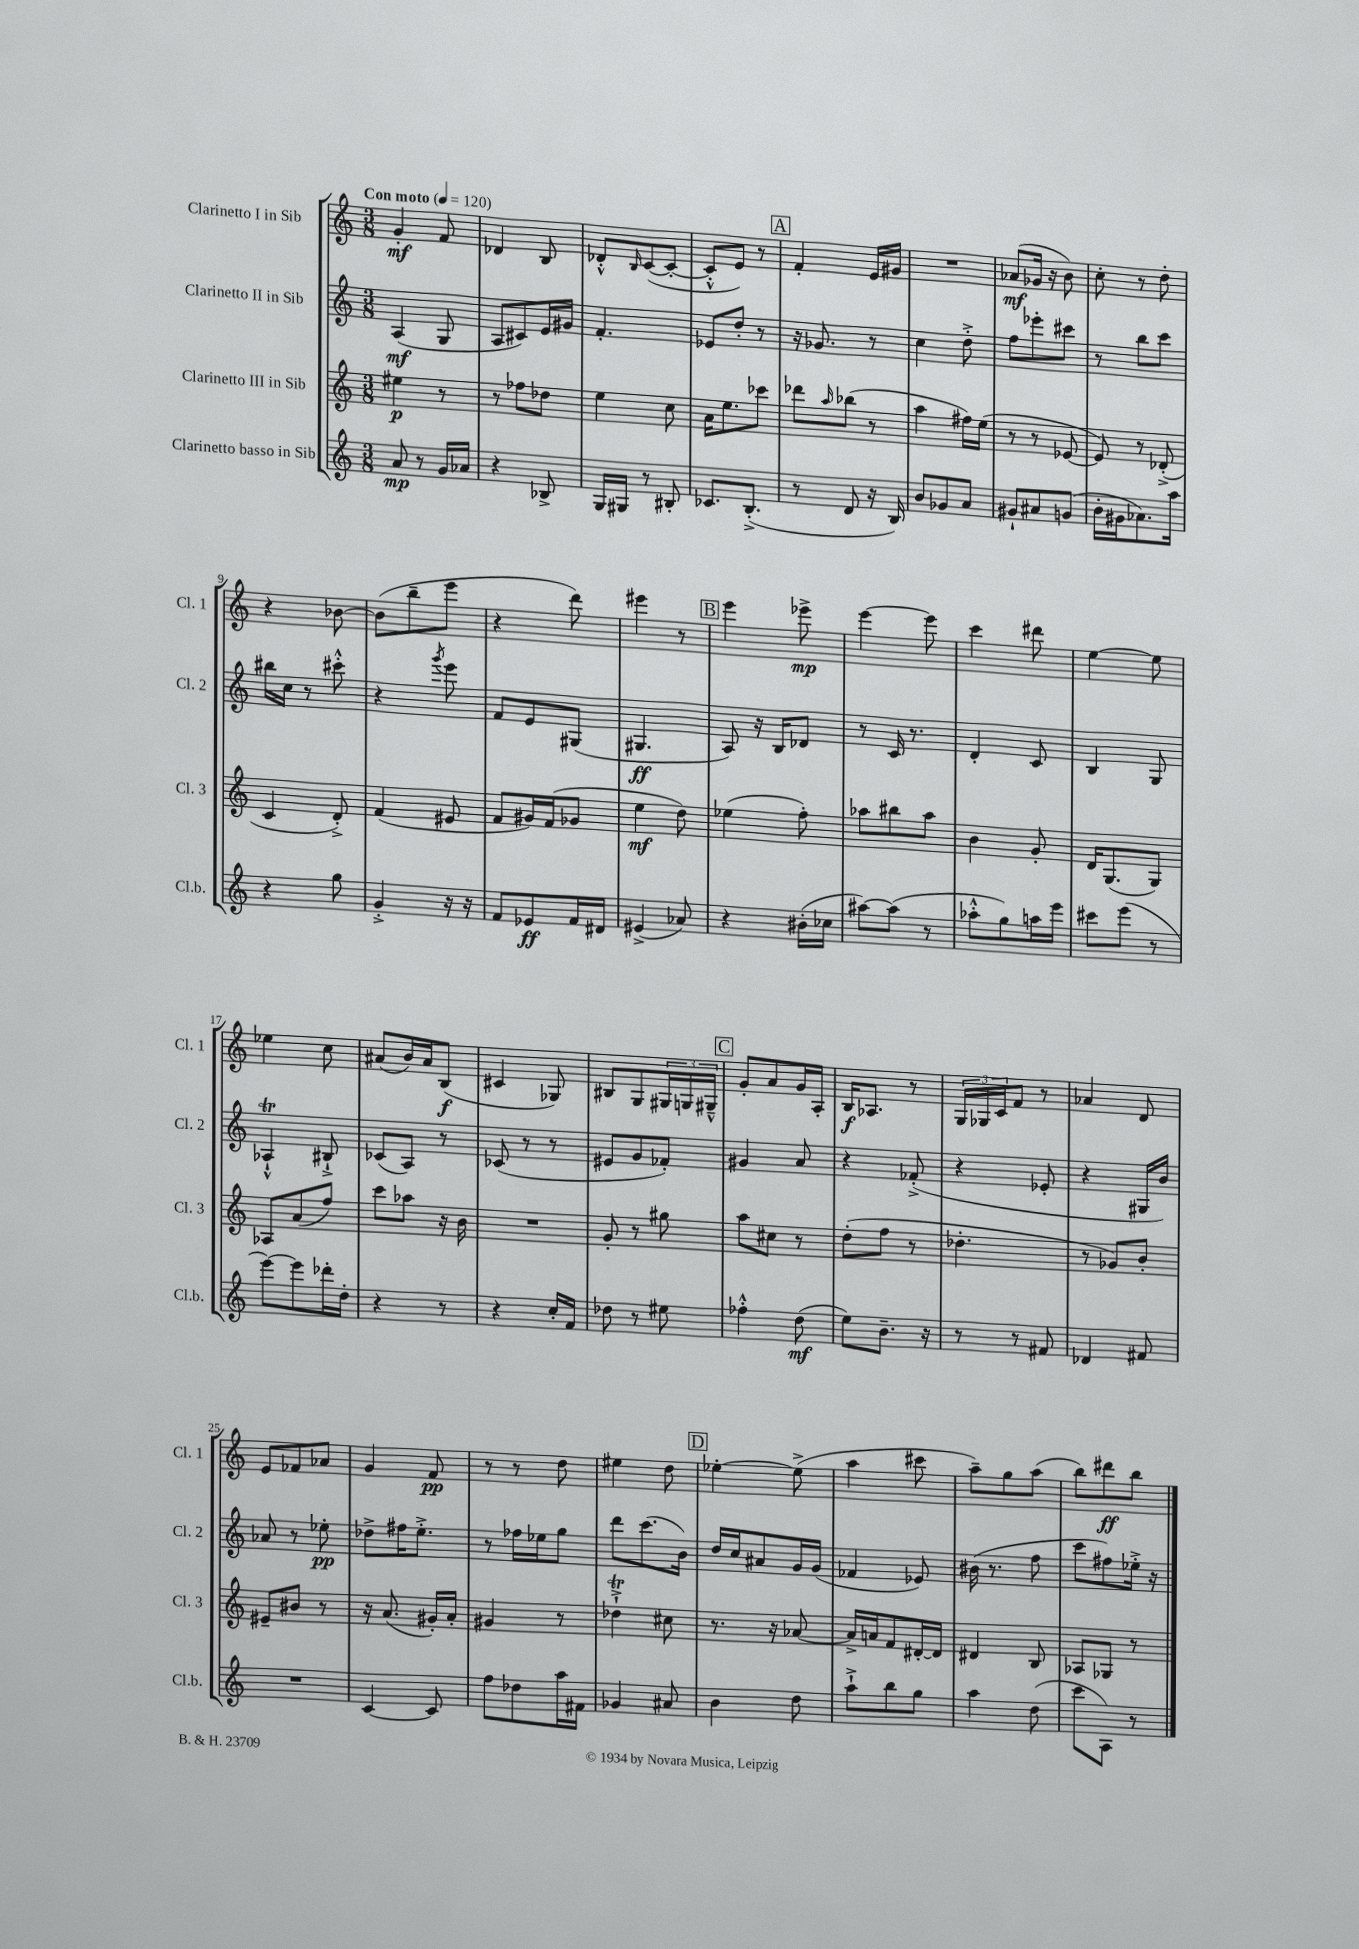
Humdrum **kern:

**kern	**dynam	**kern	**dynam	**kern	**dynam	**kern	**dynam
*part4	*part4	*part3	*part3	*part2	*part2	*part1	*part1
*staff4	*staff4	*staff3	*staff3	*staff2	*staff2	*staff1	*staff1
*I"Clarinetto basso in Sib	*	*I"Clarinetto III in Sib	*	*I"Clarinetto II in Sib	*	*I"Clarinetto I in Sib	*
*I'Cl.b.	*	*I'Cl. 3	*	*I'Cl. 2	*	*I'Cl. 1	*
*clefG2	*	*clefG2	*	*clefG2	*	*clefG2	*
*k[]	*	*k[]	*	*k[]	*	*k[]	*
*M3/8	*	*M3/8	*	*M3/8	*	*M3/8	*
*MM120	*	*MM120	*	*MM120	*	*MM120	*
=1	=1	=1	=1	=1	=1	=1	=1
!	!	!	!	!	!	!LO:TX:a:B:t=Con moto	!
8a/	mp	4ee#X\	p	(4A/	mf	4g'/	mf
8r	.	.	.	.	.	.	.
16g/LL	.	8r	.	8G/	.	8f/	.
16a-X/JJ	.	.	.	.	.	.	.
=2	=2	=2	=2	=2	=2	=2	=2
4r	.	8r	.	8A/L	.	4d-X/	.
.	.	8ff-X\L	.	8c#X/)	.	.	.
8B-X^/	.	8dd-X\J	.	16e/L	.	8B/	.
.	.	.	.	16g#X/JJ	.	.	.
=3	=3	=3	=3	=3	=3	=3	=3
16G/LL	.	4ee\	.	4.f'/	.	8d-X'^^/L	.
16G#X/JJ	.	.	.	.	.	.	.
.	.	.	.	.	.	16qqB/	.
8r	.	.	.	.	.	([8c/	.
8B#X'/	.	8cc\	.	.	.	8c'/J_	.
=4	=4	=4	=4	=4	=4	=4	=4
8.c-X/L	.	16a\KL	.	8e-X/L	.	8c'^^/L]	.
.	.	8.ee\	.	.	.	.	.
.	.	.	.	8dd'/J	.	8e/J)	.
(8.B'^/J	.	.	.	.	.	.	.
.	.	8ccc-X\J	.	8r	.	8r	.
!!LO:REH:place=s1:t=A
=5	=5	=5	=5	=5	=5	=5	=5
8r	.	8ddd-X\L	.	16r	.	4f'/	.
.	.	.	.	8.g-X/	.	.	.
.	.	16qqaa/	.	.	.	.	.
8d/	.	(8bb-X\J	.	.	.	.	.
16r	.	8r	.	8r	.	16e/LL	.
16B/)	.	.	.	.	.	16g#X/JJ	.
=6	=6	=6	=6	=6	=6	=6	=6
8b/L	.	4aa\	.	4cc\	.	4.r	.
8g-X/	.	.	.	.	.	.	.
8a/J	.	16ff#X\LL)	.	8dd'^\	.	.	.
.	.	(16ee\JJ	.	.	.	.	.
=7	=7	=7	=7	=7	=7	=7	=7
8g#X`/L	.	8r	.	8ff\L	.	(8a-X/L	mf
8a#X/	.	8r	.	8eee-X'\	.	16g-X/Jk	.
.	.	.	.	.	.	16r	.
(8gn/J	.	[8e-X/	.	8ccc#X\J	.	8b\)	.
=8	=8	=8	=8	=8	=8	=8	=8
16b'\LL	.	8e-/])	.	8r	.	8cc'\	.
16g#X\J	.	.	.	.	.	.	.
8.a-X\)	.	8r	.	8bb\L	.	8r	.
.	.	(8d-X'^/	.	8ccc\J	.	8dd'\	.
16aa\Jk	.	.	.	.	.	.	.
!!LO:LB:g=z
=9	=9	=9	=9	=9	=9	=9	=9
4r	.	4c/	.	16bb#X\LL	.	4r	.
.	.	.	.	16cc\JJ	.	.	.
.	.	.	.	8r	.	.	.
8gg\	.	8d'^/)	.	8ccc#X'^^\	.	[8b-X\	.
=10	=10	=10	=10	=10	=10	=10	=10
4g'^/	.	(4f/	.	4r	.	(8b-\L]	.
.	.	.	.	.	.	8bb~\	.
.	.	.	.	8qggg/	.	.	.
16r	.	8e#X/	.	8eee\	.	8eee\J	.
16r	.	.	.	.	.	.	.
=11	=11	=11	=11	=11	=11	=11	=11
8f/L	.	8f/L	.	8f/L	.	4r	.
8e-X/	ff	16g#X/L)	.	8e/	.	.	.
.	.	(16f/J	.	.	.	.	.
16f/L	.	8g-X/J	.	(8G#X/J	.	8ddd\)	.
16d#X/JJ	.	.	.	.	.	.	.
=12	=12	=12	=12	=12	=12	=12	=12
(4e#X^/	.	4ee\	mf	4.G#X/	ff	4eee#X\	.
8a-X/)	.	8dd\)	.	.	.	8r	.
!!LO:REH:place=s1:t=B
=13	=13	=13	=13	=13	=13	=13	=13
4r	.	(4ee-X\	.	8A/)	.	4eee\	.
.	.	.	.	16r	.	.	.
.	.	.	.	16B/KL	.	.	.
(16b#X'\LL	.	8ff'\)	.	8d-X/J	.	8eee-X^\	mp
16cc-X\JJ	.	.	.	.	.	.	.
=14	=14	=14	=14	=14	=14	=14	=14
[8aa#X\L)	.	8aa-X\L	.	8r	.	[4eee\	.
(8aa#\J]	.	8bb#X\	.	16c/	.	.	.
.	.	.	.	8.r	.	.	.
8r	.	8aa-\J	.	.	.	8eee\]	.
=15	=15	=15	=15	=15	=15	=15	=15
8aa-X'^^\L	.	4b\	.	4d'/	.	4ccc\	.
8gg\)	.	.	.	.	.	.	.
16aan\L	.	8g'/	.	8c/	.	8ddd#X\	.
16eee\JJ	.	.	.	.	.	.	.
=16	=16	=16	=16	=16	=16	=16	=16
8ccc#X\L	.	16d/KL	.	4B/	.	[4ee\	.
.	.	(8.G/	.	.	.	.	.
(8eee\J	.	.	.	.	.	.	.
8r	.	8G/J)	.	8G/	.	8ee\]	.
!!LO:LB:g=z
=17	=17	=17	=17	=17	=17	=17	=17
[8eee\L)	.	8A-X/L	.	4A-XT`^^/	.	4ee-X\	.
8eee\]	.	(8a/	.	.	.	.	.
16ddd-X'\L	.	8ff/J)	.	8B#X`^/	.	8cc\	.
16dd'\JJ	.	.	.	.	.	.	.
=18	=18	=18	=18	=18	=18	=18	=18
4r	.	8ccc\L	.	(8c-X/L	.	(8a#X/L	.
.	.	8aa-X\J	.	8A/J)	.	16b/L)	.
.	.	.	.	.	.	16a#/J	.
8r	.	16r	.	8r	.	(8B/J	f
.	.	16b\	.	.	.	.	.
=19	=19	=19	=19	=19	=19	=19	=19
4r	.	4.r	.	(8c-X/	.	4c#X/	.
.	.	.	.	8r	.	.	.
16cc'/LL	.	.	.	8r	.	8G-X/)	.
16f/JJ	.	.	.	.	.	.	.
=20	=20	=20	=20	=20	=20	=20	=20
8dd-X\	.	8g'/	.	8e#X/L	.	8B#X/L	.
8r	.	8r	.	8g/	.	8G/	.
8ee#X\	.	8gg#X\	.	8f-X'/J)	.	24G#X/L	.
.	.	.	.	.	.	24Gn/	.
.	.	.	.	.	.	24G#X~^^/JJ	.
!!LO:REH:place=s1:t=C
=21	=21	=21	=21	=21	=21	=21	=21
4ff-X'^^\	.	8aa\L	.	4g#X/	.	8g'/L	.
.	.	8cc#X\J	.	.	.	8a/	.
(8dd\	mf	8r	.	8a/	.	16g/L	.
.	.	.	.	.	.	16A'/JJ	.
=22	=22	=22	=22	=22	=22	=22	=22
8ee\L)	.	(8dd'\L	.	4r	.	16B/KL	f
.	.	.	.	.	.	8.A-X/J	.
8.b~\J	.	8ff\J	.	.	.	.	.
.	.	8r	.	(8f-X'^/	.	8r	.
16r	.	.	.	.	.	.	.
=23	=23	=23	=23	=23	=23	=23	=23
8r	.	4.dd-X'\	.	4r	.	24G/LL	.
.	.	.	.	.	.	24G-X/	.
.	.	.	.	.	.	24c/J	.
8r	.	.	.	.	.	8f/J	.
8f#X/	.	.	.	8e-X'/	.	8r	.
=24	=24	=24	=24	=24	=24	=24	=24
4d-X/	.	8r	.	4r	.	4a-X/	.
.	.	8g-X/L)	.	.	.	.	.
8f#X/	.	8b'/J	.	16G#X/LL	.	8d/	.
.	.	.	.	16b/JJ)	.	.	.
!!LO:LB:g=z
=25	=25	=25	=25	=25	=25	=25	=25
4.r	.	8e#X~/L	.	8a-X/	.	8e/L	.
.	.	8b#X/J	.	8r	.	8f-X/	.
.	.	8r	.	8ee-X'\	pp	8a-X/J	.
=26	=26	=26	=26	=26	=26	=26	=26
[4c/	.	16r	.	8dd-X^\L	.	4g/	.
.	.	(8.a/	.	.	.	.	.
.	.	.	.	16ff#X\K	.	.	.
.	.	.	.	8.ee'^\J	.	.	.
8c/]	.	16g#X'/LL)	.	.	.	8f/	pp
.	.	16a'/JJ	.	.	.	.	.
=27	=27	=27	=27	=27	=27	=27	=27
8ff\L	.	4g#X/	.	8r	.	8r	.
8dd-X\	.	.	.	16ff-X\LL	.	8r	.
.	.	.	.	16ee-X\J	.	.	.
16aa\L	.	8r	.	8gg\J	.	8dd\	.
16f#X\JJ	.	.	.	.	.	.	.
=28	=28	=28	=28	=28	=28	=28	=28
4g-X/	.	4dd-XT`^\	.	8ddd\L	.	4ee#X\	.
.	.	.	.	(8.ccc\	.	.	.
8a#X/	.	8cc#X\	.	.	.	8dd\	.
.	.	.	.	16b\Jk)	.	.	.
!!LO:REH:place=s1:t=D
=29	=29	=29	=29	=29	=29	=29	=29
4b\	.	8.r	.	16dd/LL	.	[4ee-X'\	.
.	.	.	.	16cc/J	.	.	.
.	.	.	.	8a#X/	.	.	.
.	.	16r	.	.	.	.	.
8dd\	.	[8a-X/	.	16g/L	.	(8ee-^\]	.
.	.	.	.	(16g/JJ	.	.	.
=30	=30	=30	=30	=30	=30	=30	=30
8aa`^\L	.	16a-^/LL]	.	4f-X/	.	4aa\	.
.	.	16an/J	.	.	.	.	.
8bb\	.	8f/	.	.	.	.	.
8gg\J	.	[16d#X'/L	.	8e-X/)	.	8ccc#X\	.
.	.	16d#/JJ]	.	.	.	.	.
=31	=31	=31	=31	=31	=31	=31	=31
4aa\	.	4d#X/	.	(16b#X\	.	8aa~\L)	.
.	.	.	.	8.r	.	.	.
.	.	.	.	.	.	8gg\	.
(8dd\	.	8B/	.	8ff\	.	(8aa\J	.
=32	=32	=32	=32	=32	=32	=32	=32
8ccc\L	.	8A-X/L	.	8ccc\L	.	8bb\L)	.
8A\J)	.	8G-X/J	.	8ff#X\)	.	8ddd#X\	ff
8r	.	8r	.	16ee-X'^\Jk	.	8bb\J	.
.	.	.	.	16r	.	.	.
==	==	==	==	==	==	==	==
*-	*-	*-	*-	*-	*-	*-	*-
